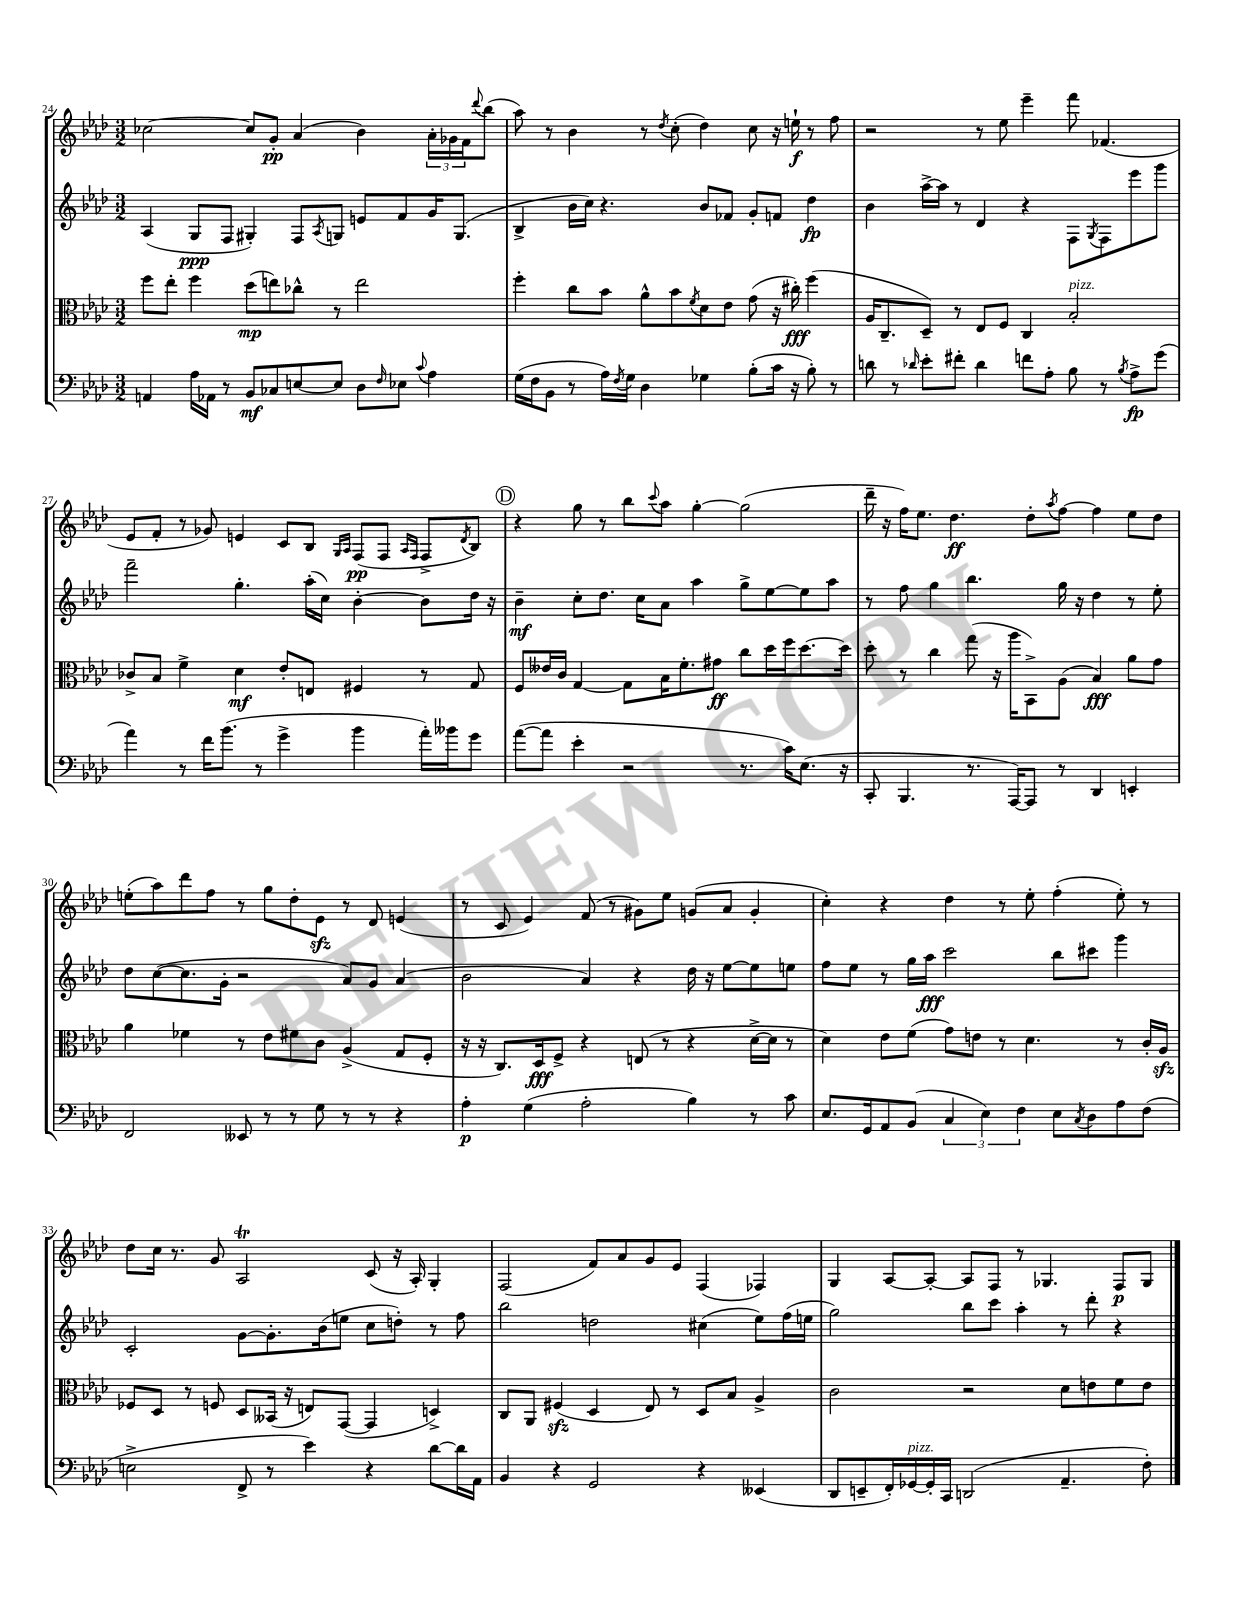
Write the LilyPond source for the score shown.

<<
\new StaffGroup <<
\new Staff = "s0" {
    \clef treble \key aes \major \numericTimeSignature \time 3/2
    ces''2~ ces''8 g'8-.\pp aes'4( bes'4) \tuplet 3/2 { aes'16-. ges'16 f'16 } \appoggiatura { des'''8 } bes''8( |
    aes''8) r8 bes'4 r8 \acciaccatura { des''8 } c''8-.( des''4) c''8 r16 e''16-!\f r8 f''8 |
    r2 r8 ees''8 ees'''4-- f'''8 fes'4.( |
    ees'8 f'8-. r8 ges'8) e'4 c'8 bes8 \grace { g16 aes16 } f8\pp( f8 \grace { aes16 f16 } f8-> \acciaccatura { des'8 } bes8) |
    \mark \markup { \circle "D" } r4 g''8 r8 bes''8 \appoggiatura { c'''8 } aes''8 g''4~-. g''2( |
    des'''16-- r16 f''16) ees''8. des''4.\ff des''8-. \acciaccatura { aes''8 } f''8~ f''4 ees''8 des''8 |
    e''8-.( aes''8) des'''8 f''8 r8 g''8 des''8-. ees'8\sfz r8 des'8 e'4( |
    r8 c'8 ees'4) f'8( r8 gis'8) ees''8 g'8( aes'8 g'4-. |
    c''4-.) r4 des''4 r8 ees''8-. f''4-.( ees''8-.) r8 |
    des''8 c''16 r8. g'8 aes2\trill c'8( r16 aes16-.) g4-. |
    f2( f'8) aes'8 g'8 ees'8 f4( fes4) |
    g4 aes8~ aes8~-. aes8 f8 r8 ges4. f8\p ges8 \bar "|." |
}
\new Staff = "s1" {
    \clef treble \key aes \major \numericTimeSignature \time 3/2
    aes4( g8\ppp f8 gis4-.) f8 \acciaccatura { aes8 } g8 e'8 f'8 g'16 g8.( |
    bes4-> bes'16 c''16) r4. bes'8 fes'8 g'8-. f'8 des''4\fp |
    bes'4 aes''16~-> aes''16 r8 des'4 r4 f8 \acciaccatura { g8 } f8 ees'''8 g'''8 |
    f'''2-- g''4.-. aes''16-.( c''16) bes'4~-. bes'8 des''16 r16 |
    \mark \markup { \circle "D" } bes'4--\mf c''8-. des''8. c''16 aes'8 aes''4 g''8-> ees''8~ ees''8 aes''8 |
    r8 f''8 g''4 bes''4. g''16 r16 des''4 r8 ees''8-. |
    des''8 c''8~( c''8. g'16-. r2 aes'8) g'8 aes'4( |
    bes'2 aes'4) r4 des''16 r16 ees''8~ ees''8 e''8 |
    f''8 ees''8 r8 g''16 aes''16\fff c'''2 bes''8 cis'''8 g'''4 |
    c'2-. g'8~ g'8.-. bes'16( e''8 c''8 d''8-.) r8 f''8 |
    bes''2 d''2 cis''4( ees''8) f''16( e''16 |
    g''2) bes''8 c'''8 aes''4-. r8 des'''8-. r4 \bar "|." |
}
\new Staff = "s2" {
    \clef alto \key aes \major \numericTimeSignature \time 3/2
    f''8 ees''8-. f''4 des''8\mp( e''8) ces''8-^ r8 e''2 |
    f''4-. c''8 bes'8 aes'8-^ bes'8 \acciaccatura { f'8 } des'8 ees'8 g'8( r16 cis''16-.\fff) f''4( |
    aes16 c8.-- des8--) r8 ees8 f8 c4 bes2-.^\markup { \italic "pizz." } |
    ces'8-> bes8 f'4-> des'4\mf ees'8-. e8 fis4 r8 g8 |
    \mark \markup { \circle "D" } f8 eeses'16 c'16 g4~ g8 bes16 f'8.-. gis'8\ff c''8 des''16 f''16 des''8.~ des''16 |
    des''8-. r8 c''4 g''8( r16 aes''16 bes,8->) aes8( bes4\fff) aes'8 g'8 |
    aes'4 fes'4 r8 ees'8 fis'8 c'8 aes4->( g8 f8-. |
    r16 r16 c8.) des16\fff f8-> r4 e8( r8 r4 des'16~-> des'16 r8 |
    des'4) ees'8 f'8( g'8) e'8 r8 des'4. r8 c'16-. aes16\sfz |
    fes8 des8 r8 f8 des8 beses,16( r16 e8) g,8~( g,4 d4->) |
    c8 aes,8 fis4\sfz( des4 ees8) r8 des8 bes8 aes4-> |
    c'2 r2 des'8 e'8 f'8 e'8 \bar "|." |
}
\new Staff = "s3" {
    \clef bass \key aes \major \numericTimeSignature \time 3/2
    a,4 aes16 aes,16 r8 bes,8\mf ces8 e8~ e8 des8 \grace { f16 } ees8 \appoggiatura { c'8 } aes4 |
    g16( f16 bes,8 r8 aes16) \acciaccatura { f8 } g16 des4 ges4 bes8-.( c'16 r16 bes8-.) r8 |
    d'8 r8 \grace { des'16 } ees'8-. fis'8-. des'4 f'8 aes8-. bes8 r8 \acciaccatura { bes8 } aes8->\fp g'8( |
    aes'4) r8 f'16 bes'8.( r8 g'4-> bes'4 aes'16-.) beses'16 g'8 |
    \mark \markup { \circle "D" } aes'8~( aes'8 ees'4-. r2 r8. c'16) ees8.( r16 |
    c,8-. bes,,4. r8. aes,,16~) aes,,8 r8 des,4 e,4-. |
    f,2 eeses,8 r8 r8 g8 r8 r8 r4 |
    aes4-.\p g4( aes2-. bes4) r8 c'8 |
    ees8. g,16 aes,8 bes,8( \tuplet 3/2 { c4 ees4) f4 } ees8 \acciaccatura { c8 } des8 aes8 f8( |
    e2-> f,8-> r8 ees'4) r4 des'8~ des'16 aes,16 |
    bes,4 r4 g,2 r4 eeses,4( |
    des,8 e,8-- f,16-.) ges,16~^\markup { \italic "pizz." } ges,16-. c,16 d,2( aes,4.-- f8-.) \bar "|." |
}
>>
>>
\layout { \context { \Score currentBarNumber = #24 } }
